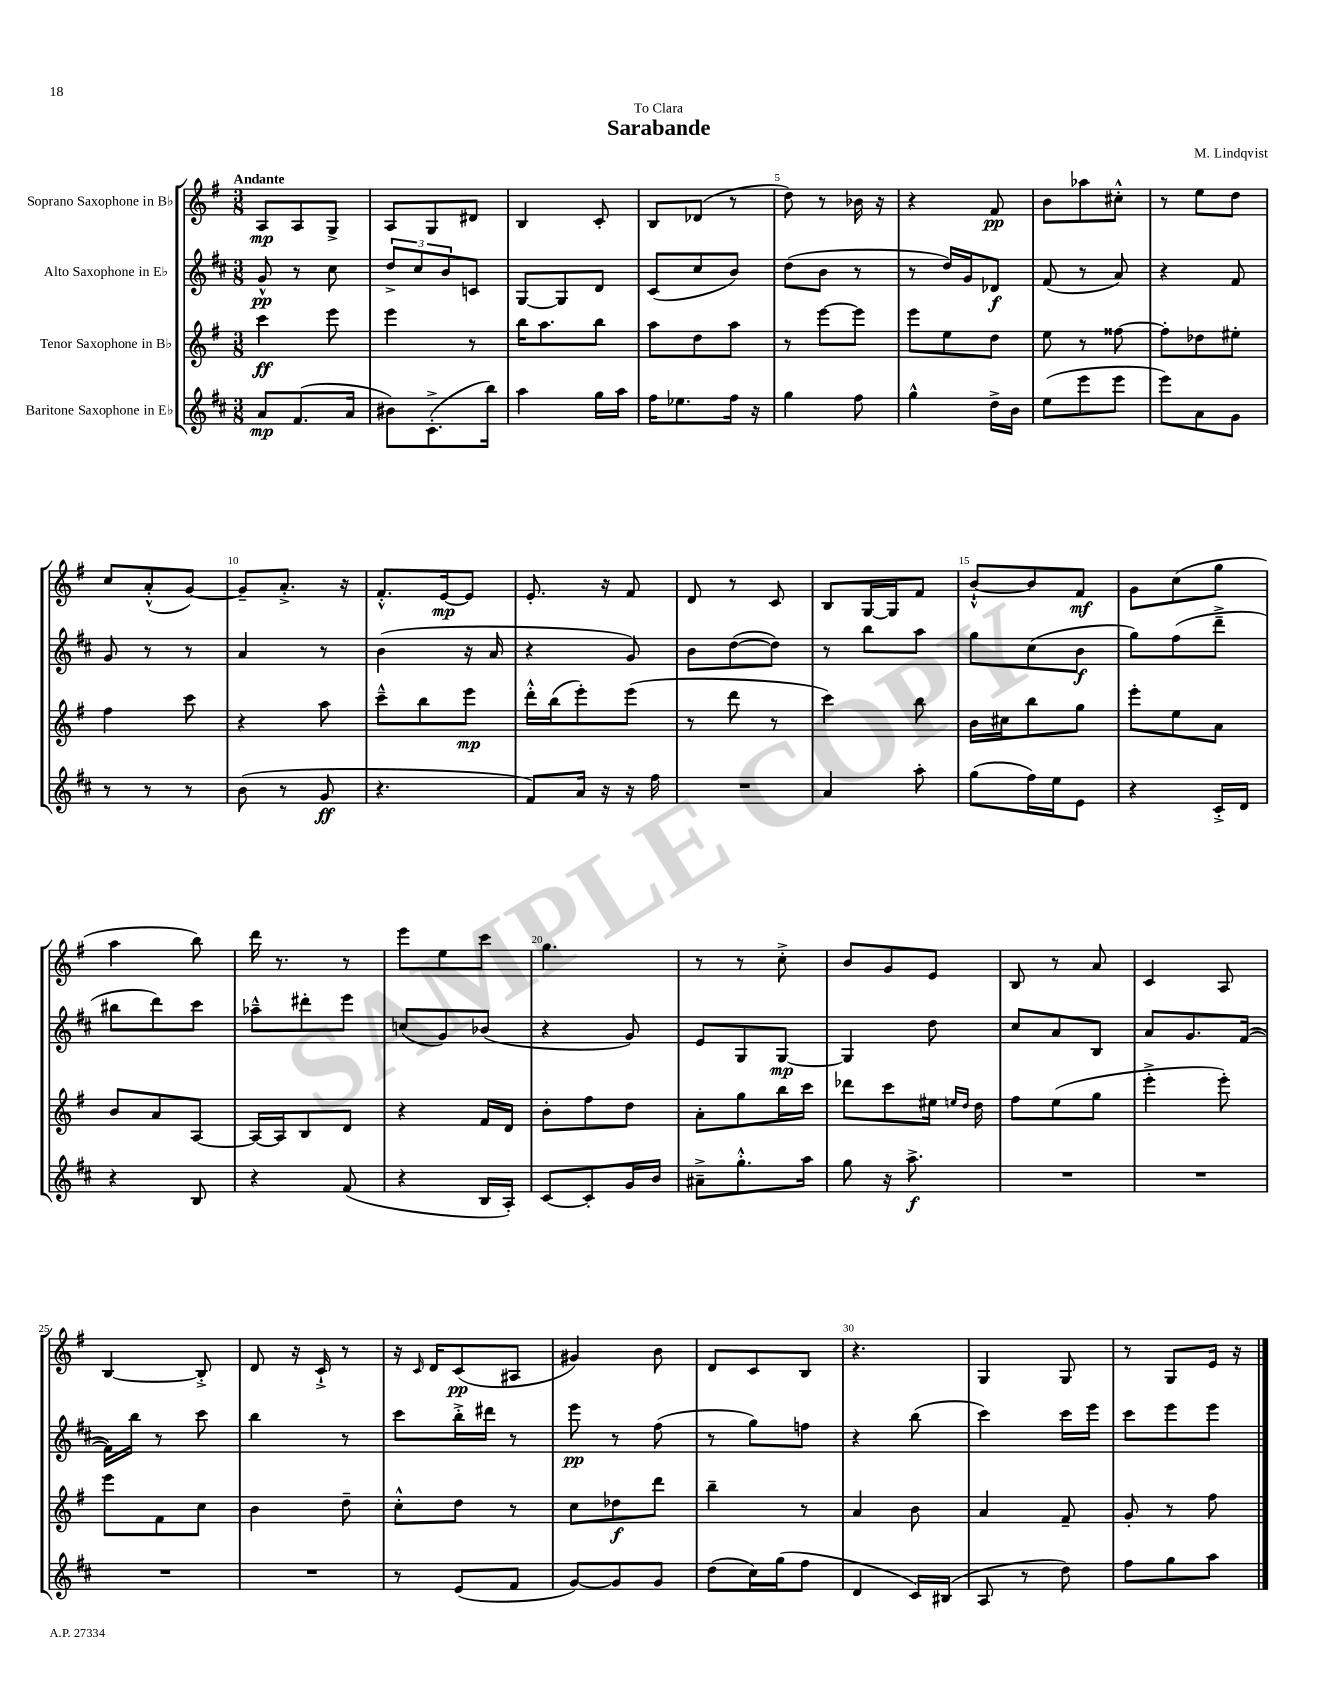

**kern	**kern	**kern	**kern
*staff4	*staff3	*staff2	*staff1
*clefG2	*clefG2	*clefG2	*clefG2
*k[f#c#]	*k[f#]	*k[f#c#]	*k[f#]
*M3/8	*M3/8	*M3/8	*M3/8
8a/L	4ccc\	8g^^/	8A/L
(8.f#/	.	8r	8A/
.	8eee\	8cc#\	8G^/J
16a/Jk	.	.	.
=	=	=	=
8b#\L)	4eee\	12dd^/L	8A/L
.	.	12cc#/	.
(8.c#'^\	.	.	8G/
.	.	12b/	.
.	8r	8c/J	8d#/J
16bb\Jk)	.	.	.
=	=	=	=
4aa\	16bb\LK	[8G/L	4B/
.	8.aa\	.	.
.	.	8G/]	.
16gg\LL	8bb\J	8d/J	8c'/
16aa\JJ	.	.	.
=	=	=	=
16ff#\LK	8aa\L	(8c#/L	8B/L
8.ee-\	.	.	.
.	8dd\	8cc#/	(8d-/J
16ff#\Jk	8aa\J	8b/J)	8r
16r	.	.	.
=	=	=	=
4gg\	8r	(8dd\L	8dd\)
.	[8eee\L	8b\J	8r
8ff#\	8eee\]J	8r	16b-\
.	.	.	16r
=	=	=	=
4gg^^\	8eee\L	8r	4r
.	8ee\	16dd/LL)	.
.	.	16g/J	.
16dd^\LL	8dd\J	8d-/J	8f#/
16b\JJ	.	.	.
=	=	=	=
(8ee\L	8ee\	(8f#/	8b\L
8eee\	8r	8r	8aa-\
8eee\J	[8ff##\	8a/)	8cc#'^^\J
=	=	=	=
8eee\L)	8ff##'\]L	4r	8r
8a\	8dd-\	.	8ee\L
8g\J	8ee#'\J	8f#/	8dd\J
=	=	=	=
8r	4ff#\	8g/	8cc/L
8r	.	8r	(8a'^^/
8r	8ccc\	8r	[8g/J)
=	=	=	=
(8b\	4r	4a/	8g~/]L
8r	.	.	8.a'^/J
8g/	8aa\	8r	.
.	.	.	16r
=	=	=	=
4.r	8ccc~^^\L	(4b\	8.f#'^^/L
.	8bb\	.	.
.	.	.	[16e/k
.	8eee\J	16r	8e/]J
.	.	16a/	.
=	=	=	=
8f#/L)	16ddd'^^\LL	4r	8.e'/
.	(16bb\J	.	.
16a/Jk	8eee'\)	.	.
16r	.	.	16r
16r	(8eee\J	8g/)	8f#/
16ff#\	.	.	.
=	=	=	=
4.r	8r	8b\L	8d/
.	8ddd\	([8dd\	8r
.	8r	8dd\]J)	8c/
=	=	=	=
4a/	4ccc\)	8r	8B/L
.	.	8bb\L	[16G/L
.	.	.	16G/]J
8aa'\	8bb\	8aa\J	8f#/J
=	=	=	=
(8gg\L	16b\LL	8gg\L	[8b`^^/L
.	16cc#\J	.	.
16ff#\L)	8bb\	(8cc#\	8b/]
16ee\J	.	.	.
8e\J	8gg\J	8b\J	8f#/J
=	=	=	=
4r	8eee'\L	8gg\L)	8g\L
.	8ee\	(8ff#\	(8cc\
16c#'^/LL	8a\J	8ddd~^\J	8gg\J
16d/JJ	.	.	.
=	=	=	=
4r	8b/L	8bb#\L	4aa\
.	8a/	8ddd\)	.
8B/	[8A/J	8ccc#\J	8bb\)
=	=	=	=
4r	16A/_LL	8aa-~^^\L	16ddd\
.	16A/]J	.	8.r
.	8B/	8ddd#'\	.
(8f#/	8d/J	8eee\J	8r
=	=	=	=
4r	4r	(8cc/L	8eee\L
.	.	8g/)	8ee\
16B/LL	16f#/LL	(8b-/J	8ccc\J
16A'/JJ)	16d/JJ	.	.
=	=	=	=
[8c#/L	8b'\L	4r	4.gg\
8c#'/]	8ff#\	.	.
16g/L	8dd\J	8g/)	.
16b/JJ	.	.	.
=	=	=	=
8a#~^\L	8a'\L	8e/L	8r
8.gg'^^\	8gg\	8G/	8r
.	16bb\L	[8G/J	8cc'^\
16aa\Jk	16ccc\JJ	.	.
=	=	=	=
8gg\	8ddd-\L	4G/]	8b/L
16r	8ccc\	.	8g/
8.aa^\	.	.	.
.	16ee#\Jk	8dd\	8e/J
.	16qqee/LL	.	.
.	16qqdd/JJ	.	.
.	16dd\	.	.
=	=	=	=
4.r	8ff#\L	8cc#/L	8B/
.	(8ee\	8a/	8r
.	8gg\J	8B/J	8a/
=	=	=	=
4.r	4eee'^\	8a/L	4c/
.	.	8.g/	.
.	8eee'\)	.	8A/
.	.	([16f#/Jk	.
=	=	=	=
4.r	8eee\L	16f#\]LL)	[4B/
.	.	16bb\JJ	.
.	8f#\	8r	.
.	8cc\J	8ccc#\	8B'^/]
=	=	=	=
4.r	4b\	4bb\	8d/
.	.	.	16r
.	.	.	16c`^/
.	8dd~\	8r	8r
=	=	=	=
8r	8cc'^^\L	8ccc#\L	16r
.	.	.	16qqc/
.	.	.	16d/LK
(8e/L	8dd\J	16bb'^\L	(8c/
.	.	16ddd#\JJ	.
8f#/J	8r	8r	8A#/J
=	=	=	=
[8g/L)	8cc\L	8eee\	4g#/)
8g/]	8dd-\	8r	.
8g/J	8ddd\J	(8ff#\	8b\
=	=	=	=
(8dd\L	4bb~\	8r	8d/L
16cc#\L)	.	8gg\L)	8c/
(16gg\J	.	.	.
8ff#\J	8r	8ff\J	8B/J
=	=	=	=
4d/	4a/	4r	4.r
16c#/LL)	8b\	(8bb\	.
(16B#/JJ	.	.	.
=	=	=	=
8A/	4a/	4ccc#\)	4G/
8r	.	.	.
8dd\)	8f#~/	16ccc#\LL	8G/
.	.	16eee\JJ	.
=	=	=	=
8ff#\L	8g'/	8ccc#\L	8r
8gg\	8r	8eee\	8G/L
8aa\J	8ff#\	8eee\J	16e/Jk
.	.	.	16r
==	==	==	==
*-	*-	*-	*-
